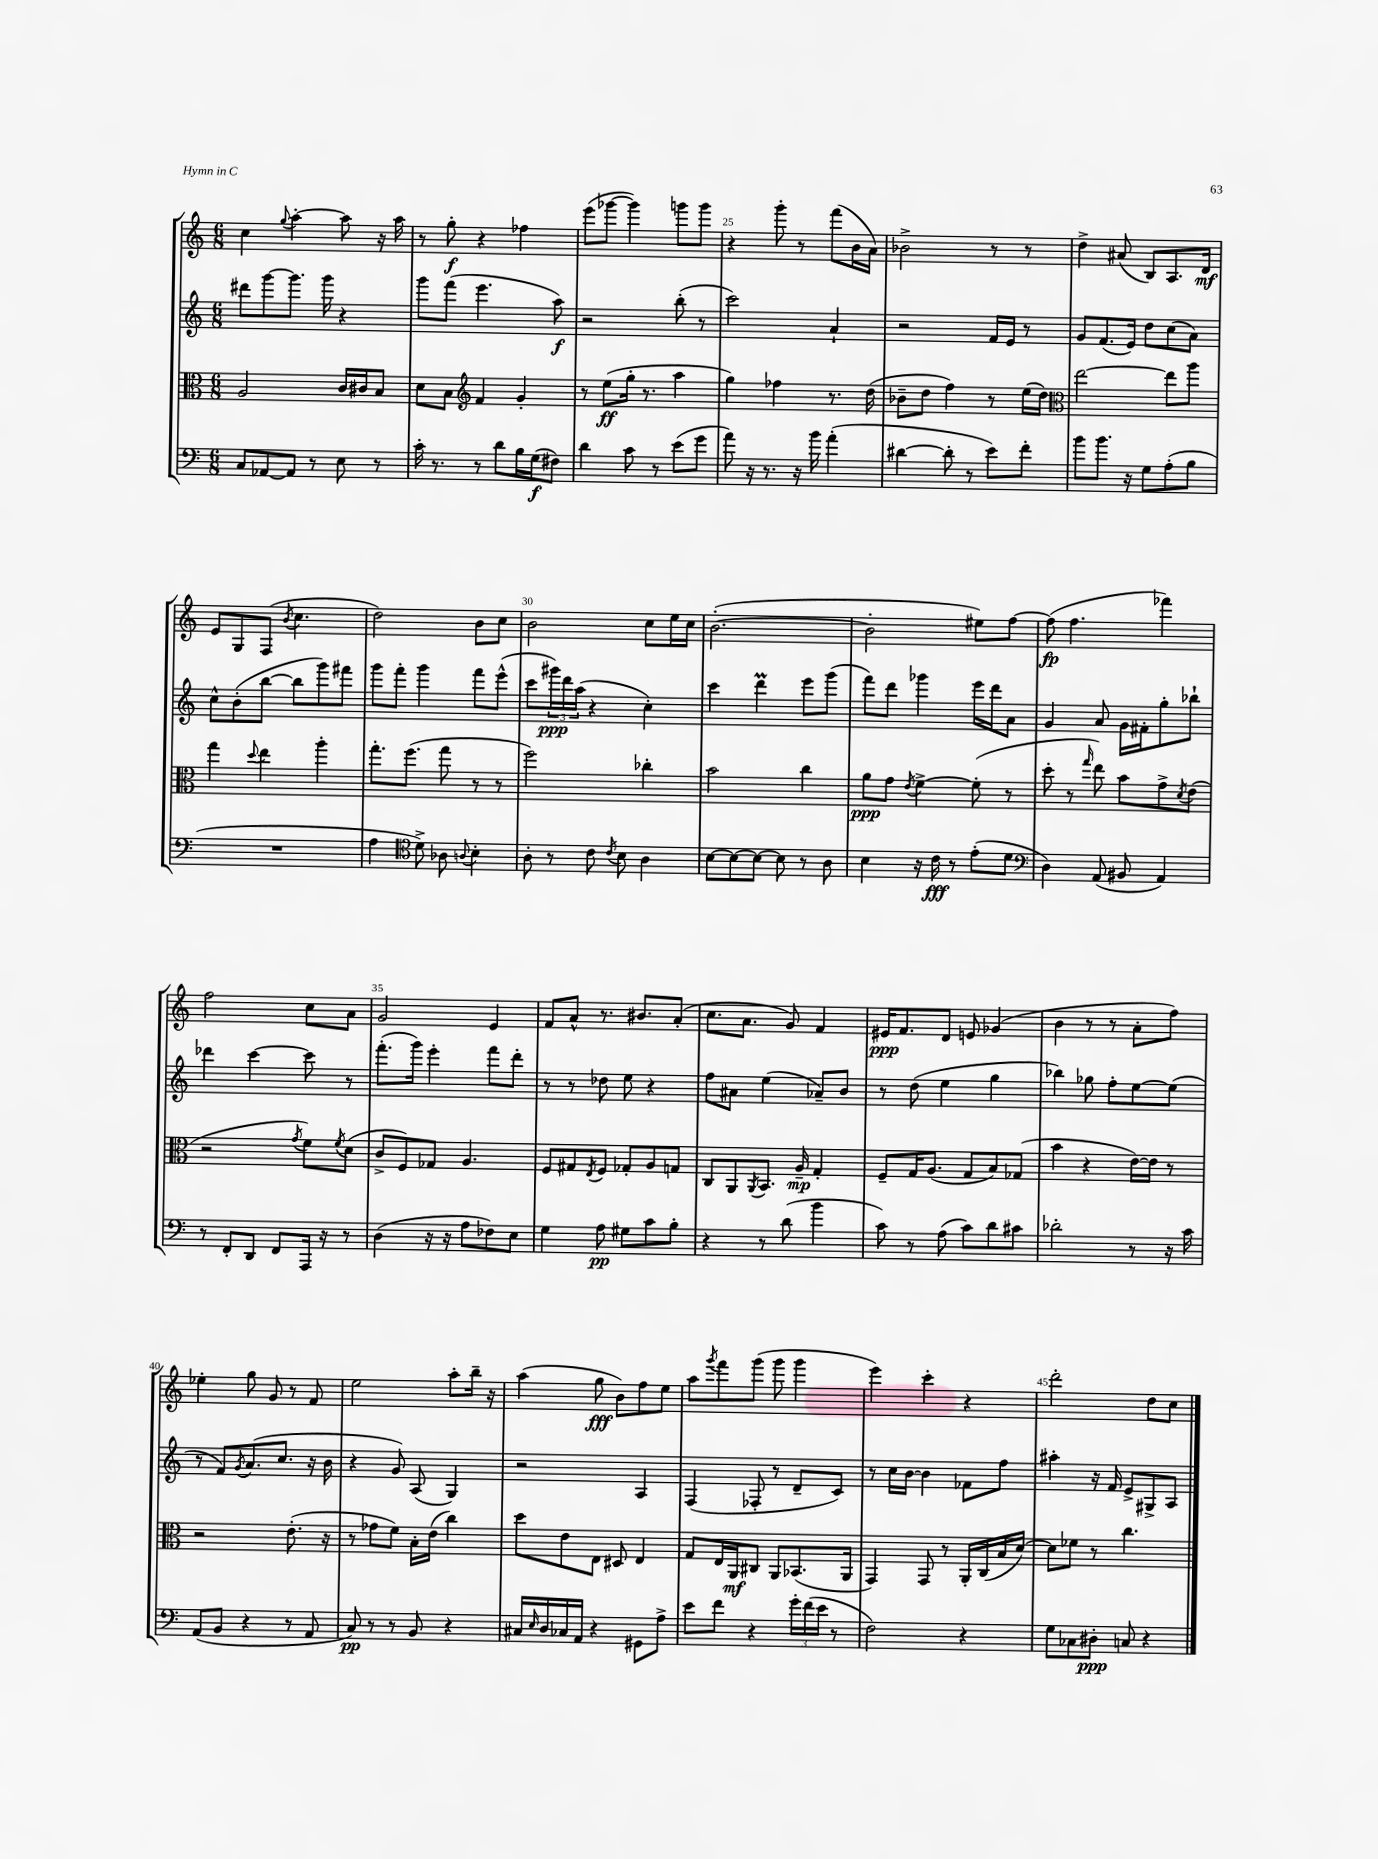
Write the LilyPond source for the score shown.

<<
\new StaffGroup <<
\new Staff = "s0" {
    \clef treble \key c \major \numericTimeSignature \time 6/8
    c''4 \appoggiatura { g''8 } a''4~-. a''8 r16 a''16 |
    r8 g''8-.\f r4 fes''4 |
    e'''8( ges'''8~ ges'''4) g'''8 g'''8 |
    r4 g'''8-. r8 f'''8( b'16 a'16) |
    bes'2-> r8 r8 |
    d''4-> ais'8( b8) a8. d'16\mf |
    e'8 g8 f8( \acciaccatura { b'8 } c''4. |
    d''2) b'8 c''8 |
    b'2 c''8 e''16 c''16 |
    b'2.~-.( |
    b'2-. eis''8) f''8~ |
    f''8\fp( f''4. fes'''4) |
    f''2 c''8 a'8 |
    g'2 e'4 |
    f'8 a'8-^ r8. bis'8. a'8-.( |
    c''8. a'8. g'8) f'4 |
    eis'16\ppp f'8. d'8 e'8 ges'4( |
    b'4 r8 r8 a'8-. f''8) |
    ees''4-. g''8 g'8 r8 f'8 |
    e''2 a''8-. b''16-- r16 |
    a''4( g''8\fff b'8) f''8 e''8 |
    a''8 \acciaccatura { g'''8 } f'''8 g'''8( g'''8 g'''4 |
    e'''4) c'''4-. r4 |
    d'''2-. d''8 c''8 \bar "|." |
}
\new Staff = "s1" {
    \clef treble \key c \major \numericTimeSignature \time 6/8
    dis'''8 g'''8~ g'''8. g'''16 r4 |
    g'''8 f'''8( e'''4. a''8\f) |
    r2 b''8-.( r8 |
    c'''2) a'4-! |
    r2 f'16 e'16 r8 |
    g'8 f'8.( e'16) d''8 c''8( a'8) |
    c''8-^ b'8-.( b''8~ b''8 g'''8) fis'''8 |
    g'''8 f'''8-. g'''4 f'''8 e'''8-^( |
    c'''8 \tuplet 3/2 { gis'''16\ppp) d'''16 a''16( } r4 c''4-.) |
    c'''4 d'''4\prall e'''8 g'''8( |
    f'''8) d'''8 ges'''4 e'''16 d'''16 a'8 |
    g'4 a'8 g'16 fis'16-. g''8-. bes''8-! |
    des'''4 c'''4~ c'''8 r8 |
    f'''8.-.( g'''16) e'''4-. f'''8 d'''8-. |
    r8 r8 des''8 e''8 r4 |
    f''8 ais'8 e''4( aes'8--) b'8 |
    r8 d''8( e''4 g''4 |
    bes''4) ges''8 f''8-. e''8~ e''8( |
    r8 f'8) \acciaccatura { g'8 } a'8.( c''8. r16 b'16 |
    r4 g'8) a8( g4) |
    r2 a4 |
    f4( fes8-. r8 d'8-- c'8) |
    r8 c''16 b'16~ b'4 fes'8 f''8 |
    ais''4-. r16 f'16 e'8-> gis8-> a8 \bar "|." |
}
\new Staff = "s2" {
    \clef alto \key c \major \numericTimeSignature \time 6/8
    a2 c'16 cis'16 b8 |
    d'8 b8 \clef treble f'4 g'4-. |
    r8 e''8\ff( g''16-. r8. a''4 |
    g''4) fes''4 r8. d''16( |
    bes'8-- d''8 f''4) r8 e''16( d''16) |
    \clef alto e''2~ e''8 a''8 |
    g''4 \appoggiatura { d''8 } e''4 a''4-. |
    g''8.-. f''8.( g''8 r8 r8 |
    f''2) ces''4-. |
    b'2 c''4 |
    a'8\ppp g'8 \acciaccatura { e'8 } f'4~-> f'8-.( r8 |
    d''8-. r8 \grace { g''16 } e''8) b'8 g'8-> \acciaccatura { d'8 } e'8( |
    r2 \acciaccatura { g'8 } f'8) \acciaccatura { f'8 } d'8( |
    c'8-> f8) ges8 a4. |
    f8 gis8 \acciaccatura { e8 } f8 ges8-. a8 g8 |
    c8 a,8 \acciaccatura { a,8 } b,8. a16--\mp g4-. |
    f8-- g16 a8.( g8 b8) ges8( |
    b'4 r4 e'16~) e'16 r8 |
    r2 e'8.-.( r16 |
    r8 ges'8 f'8) b16-. e'16( c''4) |
    d''8 e'8 e8 dis8 e4 |
    g8 e16 a,16\mf cis8 a,8 bes,8.( a,16 |
    g,4) g,8 r8 a,16-. c16( b16 d'16~) |
    d'8 fes'8 r8 c''4. \bar "|." |
}
\new Staff = "s3" {
    \clef bass \key c \major \numericTimeSignature \time 6/8
    c8 aes,8~ aes,8 r8 e8 r8 |
    c'16-. r8. r8 d'8 b16 g16\f( fis8) |
    d'4 c'8 r8 e'8( g'8 |
    a'8) r16 r8. r16 b'16 a'4-.( |
    dis'4~ dis'8-. r8 e'8) f'8-. |
    b'8 b'8. r16 g8 a8-.( b8 |
    R2. |
    a4 \clef tenor d'8->) aes8 \appoggiatura { a8 } b4-. |
    a8-. r8 c'8 \acciaccatura { c'8 } b8 a4 |
    b8~ b8~ b8~ b8 r8 a8 |
    b4 r16 c'16\fff r8 e'8-.( d'8 |
    \clef bass d4) a,8( bis,8 a,4) |
    r8 f,8-. d,8 f,8 a,,16 r16 r8 |
    d4( r16 r16 a8 fes8) e8 |
    g4 a8\pp gis8 c'8 b8-. |
    r4 r8 d'8( b'4 |
    c'8) r8 a8( c'8) d'8 cis'8 |
    des'2-. r8 r16 c'16 |
    a,8( b,8 r4 r8 a,8 |
    c8\pp) r8 r8 b,8 r4 |
    cis16 \grace { e16 } d16 ces16 a,16 r4 gis,8 a8-> |
    e'8 f'8 r4 \tuplet 3/2 { g'16-. f'16( e'16 } r8 |
    f2) r4 |
    g8 ces8 dis8-.\ppp c8 r4 \bar "|." |
}
>>
>>
\layout { \context { \Score currentBarNumber = #22 \override BarNumber.break-visibility = ##(#f #t #t) barNumberVisibility = #(every-nth-bar-number-visible 5) } }
